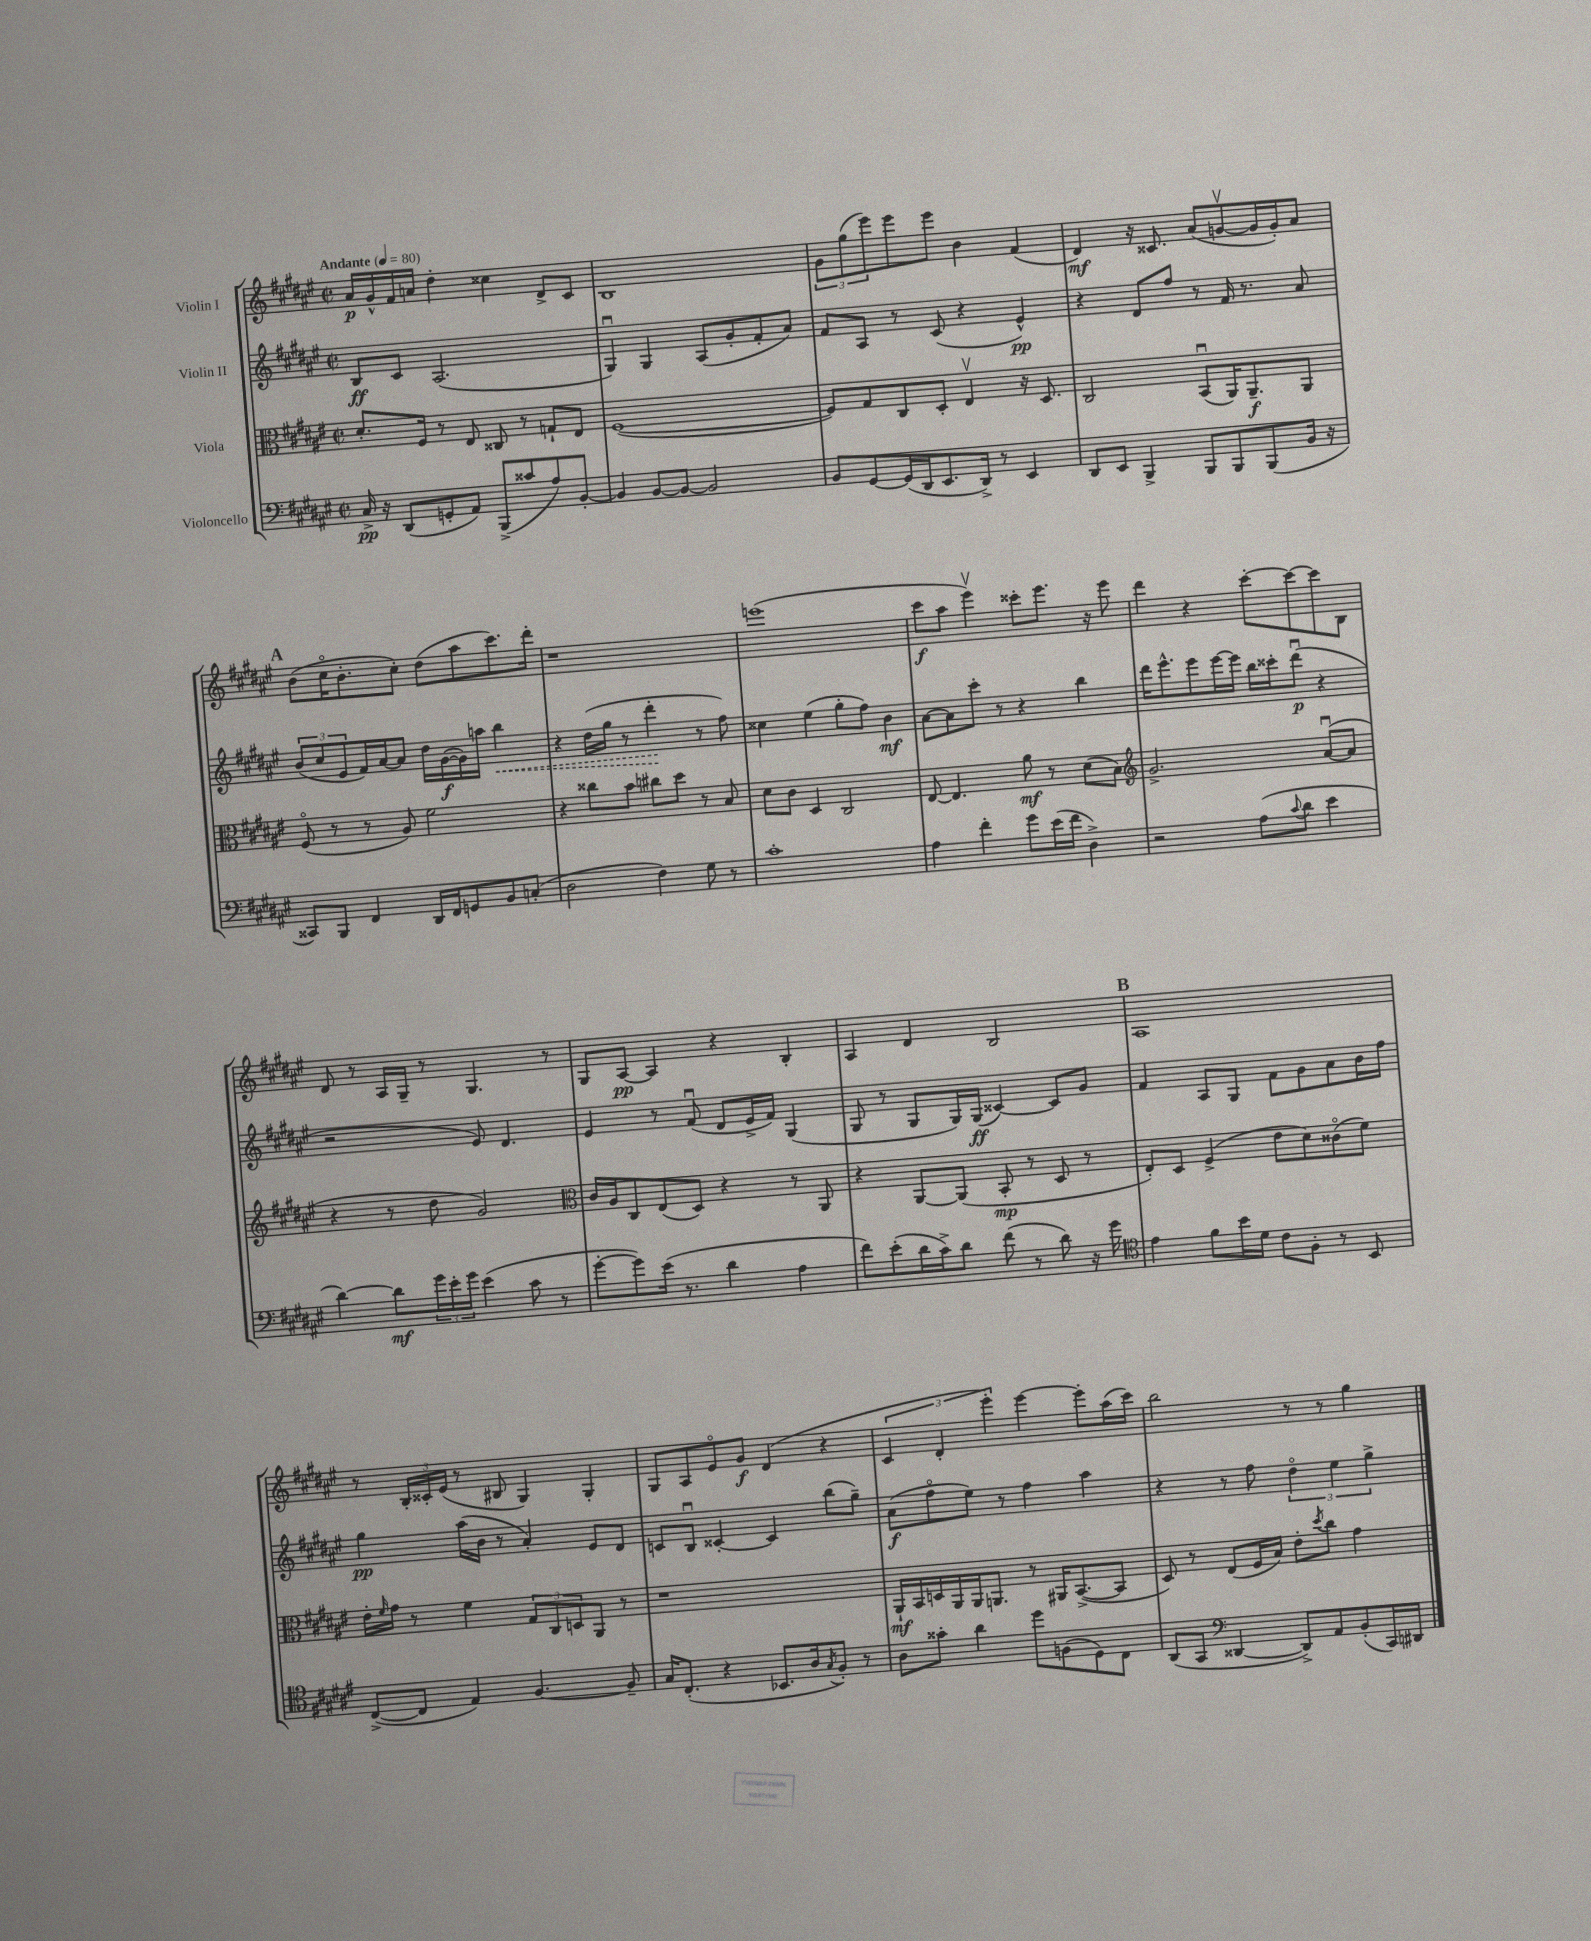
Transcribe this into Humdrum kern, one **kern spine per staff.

**kern	**kern	**kern	**kern
*staff4	*staff3	*staff2	*staff1
*clefF4	*clefC3	*clefG2	*clefG2
*k[f#c#g#d#a#e#]	*k[f#c#g#d#a#e#]	*k[f#c#g#d#a#e#]	*k[f#c#g#d#a#e#]
*M2/2	*M2/2	*M2/2	*M2/2
*met(c|)	*met(c|)	*met(c|)	*met(c|)
*MM80	*MM80	*MM80	*MM80
16C#^	8.d#'	8B	16a#
16r	.	.	16g#^^
(8DD#	.	8c#	16f#
.	16F#	.	16a
8GG'	8r	(2.A#	4dd#'
8AA#)	8E#	.	.
(8BBB^	8C##	.	4cc##
8c##	8r	.	.
8A#)	8G`	.	8d#^
[8BB'	8E#	.	8c#
=	=	=	=
4BB]	([1F#	4G#u)	1B
[8BB	.	4G#	.
8BB_	.	.	.
2BB]	.	(8A#	.
.	.	8g#'	.
.	.	8f#'	.
.	.	8a#)	.
=	=	=	=
8BB	8F#])	8f#	12g#
.	.	.	(12gg#
[8GG#	8G#	8A#	.
.	.	.	12eee#)
(16GG#]	8C#	8r	8eee#
16DD#	.	.	.
8.EE#	8D#'	(8c#	8eee#
.	4E#v	4r	4b
16DD#^)	.	.	.
8r	.	.	.
4EE#	16r	4e#^^)	(4f#
.	8.D#	.	.
=	=	=	=
8DD#	2C#	4r	4d#)
8EE#	.	.	.
4BBB^	.	8d#	16r
.	.	.	8.c##
.	.	8ff#	.
8BBB	(8BBu	8r	(8a#
8BBB	16AA#)	16f#	[8gv
.	8.AA#~	8.r	.
(8BBB	.	.	16g]
.	.	.	16g')
16BB	8AA#	8a#	8a#
16r	.	.	.
=	=	=	=
8CC##)	(8F#o	(12b	(8b
.	.	12cc#	.
8BBB	8r	.	16cc#o
.	.	12e#	.
.	.	.	8.b'
4FF#	8r	16f#)	.
.	.	[16a#	.
.	8A#)	8a#]	8cc#')
16DD#	2f#	16dd#	(8dd#
16FF#	.	([16g#	.
8GG	.	16g#])	8aa#
.	.	16aa	.
8BB	.	4bb	8.ccc#)
(8C'	.	.	.
.	.	.	16ddd#'
=	=	=	=
2D#	4r	4r	1r
.	8cc##	(16dd#	.
.	.	16gg#	.
.	8b	8r	.
4F#)	8cc#	4ddd#'	.
.	8dd#	.	.
8G#	8r	8r	.
8r	8B	8ff#)	.
=	=	=	=
1c#'	8d#	4cc##	(1eee
.	8c#	.	.
.	4D#	(4ee#	.
.	2C#	8gg#'	.
.	.	8ff#)	.
.	.	4b	.
=	=	=	=
4A#	[8E#	[8a#	8ccc#
.	4.E#]	8a#]	8aa#
4f#'	.	8ccc#'	4eee#v)
.	.	8r	.
8g#	8a#	4r	8ccc##'
(16e#	8r	.	8.eee#
16f#	.	.	.
4D#^)	(8d#	4bb	.
.	.	.	16r
.	8B)	.	8eee#
=	=	=	=
*	*clefG2	*	*
2r	2.g#^	16ddd#	4ddd#
.	.	8.eee#^^	.
.	.	8eee#	4r
.	.	[16eee#	.
.	.	16eee#]	.
(8A#	.	16bb	[8ccc#'
.	.	16ccc##'	.
8qqc#	.	.	.
8d#	.	(8ddd#u	8ccc#_
4e#	([8a#u	4r	8ccc#]
.	8a#]	.	8B
=	=	=	=
[4d#)	4r	2r	8d#
.	.	.	8r
8d#]	8r	.	16A#
.	.	.	16G#~
24g#	8dd#	.	8r
24e#'	.	.	.
24g#	.	.	.
(4e#	2g#)	8e#)	4.G#
.	.	4.d#	.
8c#	.	.	.
8r	.	.	8r
=	=	=	=
*	*clefC3	*	*
[8g#'	16c#	4e#	8G#
.	16A#	.	.
8g#])	8C#	.	[8A#
(16e#	(8E#	8r	4A#]
8.r	.	.	.
.	8D#)	(8f#u	.
4d#	4r	8d#	4r
.	.	16e#^	.
.	.	16f#)	.
4A#	8r	(4G#	4B'
.	8AA#	.	.
=	=	=	=
8f#)	4r	8G#	4A#
(8e#'	.	8r	.
16d#	[8AA#	8G#	4d#
16c#^)	.	.	.
8d#	(8AA#]	16G#)	.
.	.	(16G#	.
(8f#	8BB'	[4c##)	2B
8r	8r	.	.
8d#)	8D#	8c##]	.
16r	8r	8g#	.
16g#	.	.	.
=	=	=	=
*clefC4	*	*	*
4e#	8E#')	4f#	1A#
.	8D#	.	.
8f#	(4F#^	8A#	.
16b	.	8G#	.
16d#	.	.	.
8c#	8e#	8f#	.
8F#'	8d#)	8g#	.
8r	(8c##o	8a#	.
8BB	8f#)	16b	.
.	.	16ff#	.
=	=	=	=
([8C#^	16e#'	4gg#	8r
.	16qqf#	.	.
.	16g#	.	.
8C#]	8r	.	24B'
.	.	.	24c##'
.	.	.	(24e#
4E#)	4f#	(16aa#	8r
.	.	16b	.
.	.	8r	8B#
[4.F#	12G#	4a#')	4G#)
.	12C#	.	.
.	12D	.	.
.	8AA#	8e#	4G#'
8F#~]	8r	8d#	.
=	=	=	=
16G#	1r	8c	8G#
(8.C#'	.	.	.
.	.	8Bu	8A#
4r	.	[4c##'	8e#o
.	.	.	8g#
8.BB-	.	4c##]	(4d#
16A#	.	.	.
8qG#	.	.	.
8F#')	.	(8bb	4r
8r	.	8gg#~)	.
=	=	=	=
8A#	16AA#`	(8a#	6c#
.	16BB	.	.
8g##'	16D	8ff#o	.
.	.	.	6d#'
.	16AA#	.	.
4a#	16AA#	8ee#)	.
.	8.AA	.	.
.	.	.	6eee#')
.	.	8r	.
8dd#	8r	4ff#	[4eee#
(8F	16AA#	.	.
.	([8.BB^	.	.
8D#)	.	4aa#	8eee#']
8C#	8BB]	.	(16aa#
.	.	.	16ccc#)
=	=	=	=
(8AA#	8D#)	4r	2bb
8GG#	8r	.	.
*clefF4	*	*	*
[4DD##	(8E#	8r	.
.	16F#	8ff#	.
.	16B)	.	.
8DD##^])	8e#'	6dd#o	8r
.	8qdd#	.	.
8AA#	8cc#	.	8r
.	.	6ee#	.
(8BB'	4g#	.	4gg#
.	.	6gg#^	.
16CC#)	.	.	.
16DD#	.	.	.
==	==	==	==
*-	*-	*-	*-
